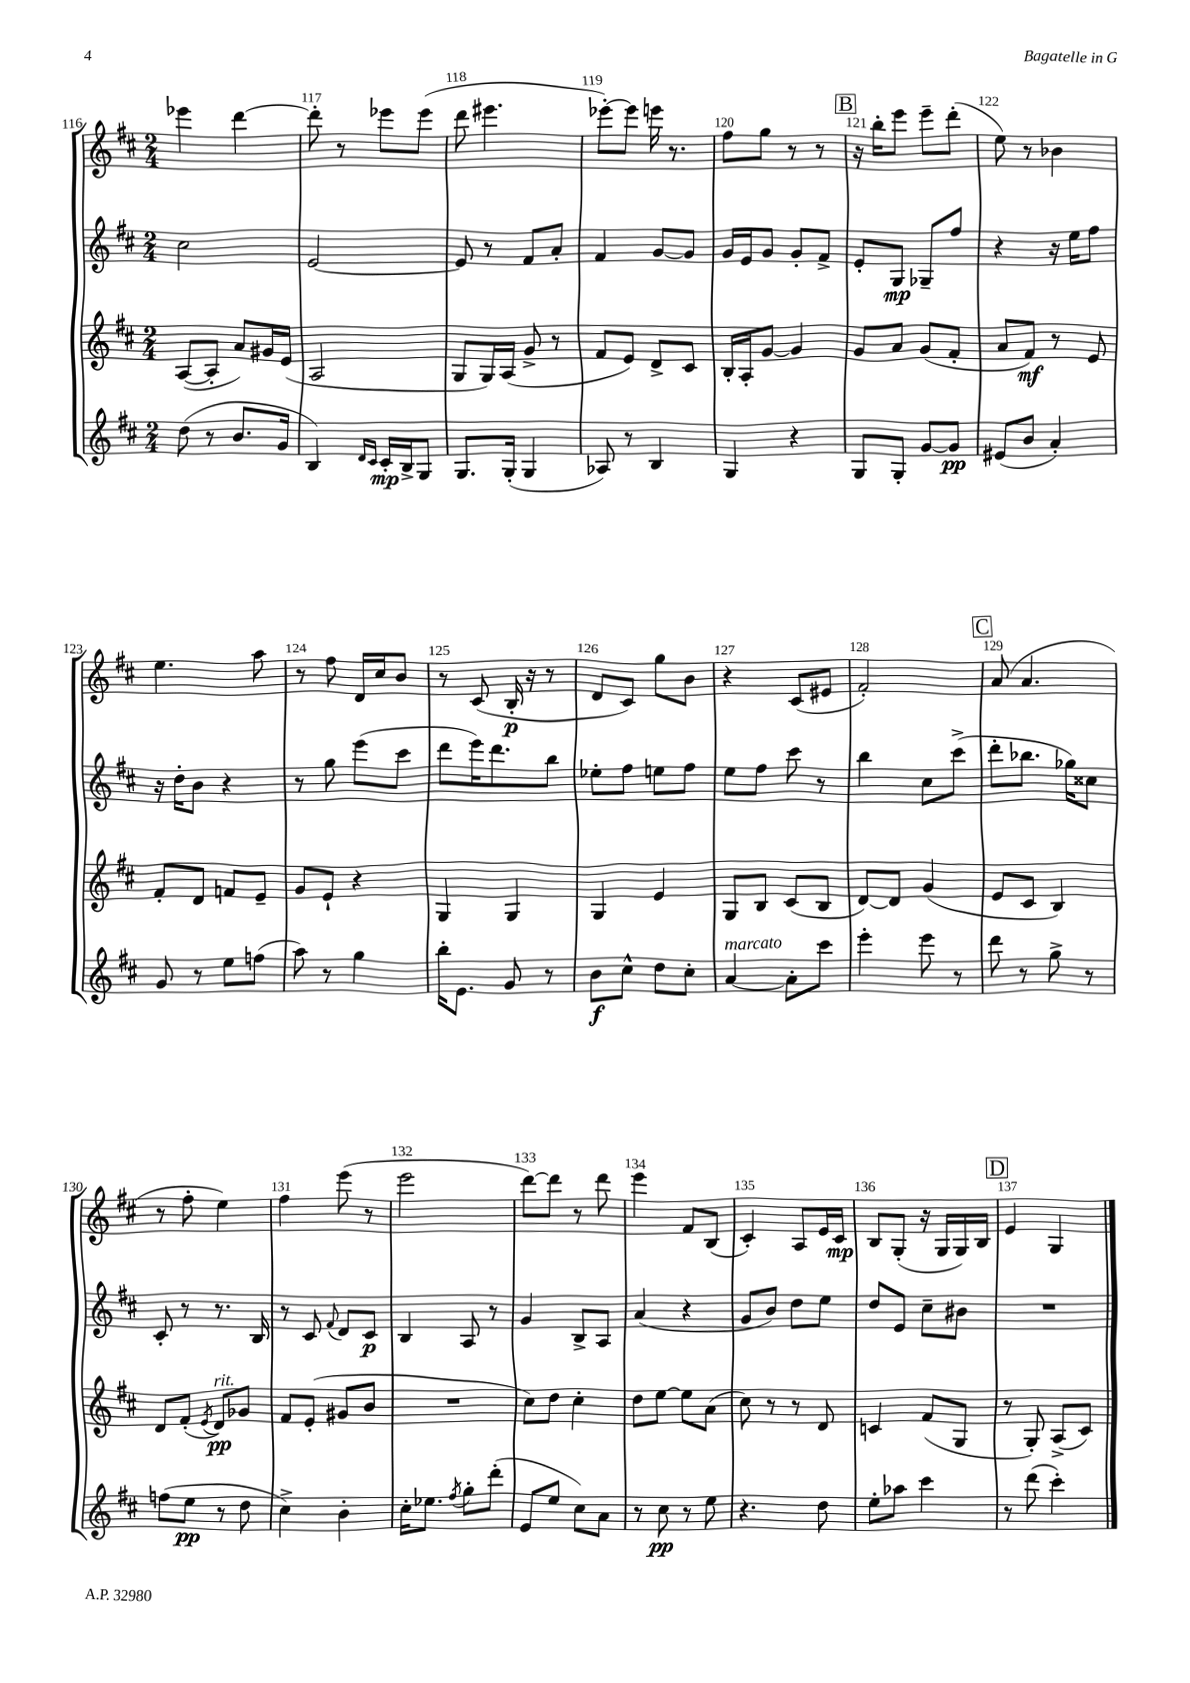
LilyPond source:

<<
\new StaffGroup <<
\new Staff = "s0" {
    \clef treble \key d \major \numericTimeSignature \time 2/4
    ees'''4 d'''4~ |
    d'''8-. r8 ees'''8 ees'''8( |
    d'''8 eis'''4. |
    ees'''8~-.) ees'''8 e'''16 r8. |
    fis''8 g''8 r8 r8 |
    \mark \markup { \box "B" } r16 b''16-. e'''8 e'''8-- d'''8-.( |
    e''8) r8 bes'4 |
    e''4. a''8 |
    r8 fis''8 d'16 cis''16 b'8 |
    r8 cis'8( b16-.\p r16 r8 |
    d'8 cis'8) g''8 b'8 |
    r4 cis'8( eis'8 |
    fis'2-.) |
    \mark \markup { \box "C" } a'8( a'4. |
    r8 fis''8-. e''4) |
    fis''4 e'''8( r8 |
    e'''2 |
    d'''8~) d'''8 r8 d'''8 |
    e'''4 fis'8 b8( |
    cis'4-.) a8 e'16 cis'16\mp |
    b8 g8-.( r16 g16 g16) b16 |
    \mark \markup { \box "D" } e'4 g4 \bar "|." |
}
\new Staff = "s1" {
    \clef treble \key d \major \numericTimeSignature \time 2/4
    cis''2 |
    e'2~ |
    e'8 r8 fis'8 a'8-. |
    fis'4 g'8~ g'8 |
    g'16 e'16 g'8 g'8-. fis'8-> |
    \mark \markup { \box "B" } e'8-. g8\mp ges8-- fis''8 |
    r4 r16 e''16 fis''8 |
    r16 d''16-. b'8 r4 |
    r8 g''8 e'''8( cis'''8 |
    d'''8 e'''16) d'''8. b''8 |
    ees''8-. fis''8 e''8 fis''8 |
    e''8 fis''8 cis'''8 r8 |
    b''4 cis''8 cis'''8->( |
    \mark \markup { \box "C" } d'''8-. bes''8. ges''16) cisis''8 |
    cis'8-. r8 r8. b16 |
    r8 cis'8 \appoggiatura { fis'8 } d'8 cis'8\p |
    b4 a8 r8 |
    g'4 b8-> a8 |
    a'4( r4 |
    g'8 b'8) d''8 e''8 |
    d''8 e'8 cis''8-- bis'8 |
    \mark \markup { \box "D" } R2 \bar "|." |
}
\new Staff = "s2" {
    \clef treble \key d \major \numericTimeSignature \time 2/4
    a8~( a8-. a'8) gis'16 e'16( |
    a2 |
    g8 g16) a16( g'8-> r8 |
    fis'8 e'8) d'8-> cis'8 |
    b16-. a16-. g'8~ g'4 |
    \mark \markup { \box "B" } g'8 a'8 g'8( fis'8-. |
    a'8 fis'8\mf) r8 e'8 |
    fis'8-. d'8 f'8 e'8-- |
    g'8 e'8-! r4 |
    g4 g4 |
    g4 e'4 |
    g8 b8 cis'8( b8 |
    d'8~) d'8 g'4( |
    \mark \markup { \box "C" } e'8 cis'8 b4) |
    d'8 fis'8-.( \acciaccatura { e'8 } d'8\pp^\markup { \italic "rit." }) ges'8 |
    fis'8 e'8-.( gis'8 b'8 |
    R2 |
    cis''8) d''8 cis''4-. |
    d''8 e''8~ e''8 a'8( |
    cis''8) r8 r8 d'8 |
    c'4 fis'8( g8 |
    \mark \markup { \box "D" } r8 g8-.) a8->( cis'8) \bar "|." |
}
\new Staff = "s3" {
    \clef treble \key d \major \numericTimeSignature \time 2/4
    d''8( r8 b'8. g'16 |
    b4) \grace { d'16 cis'16 } cis'16-.\mp b16-> g8 |
    g8. g16-.( g4 |
    aes8) r8 b4 |
    g4 r4 |
    \mark \markup { \box "B" } g8 g8-. g'8~ g'8\pp |
    eis'8( b'8 a'4-.) |
    g'8 r8 e''8 f''8( |
    a''8) r8 g''4 |
    b''16-. e'8. g'8 r8 |
    b'8\f cis''8-^ d''8 cis''8-. |
    a'4~^\markup { \italic "marcato" } a'8-. cis'''8 |
    e'''4-. e'''8 r8 |
    \mark \markup { \box "C" } d'''8 r8 g''8-> r8 |
    f''8( e''8\pp r8 d''8 |
    cis''4->) b'4-. |
    cis''16-. ees''8. \acciaccatura { fis''8 } g''8-. d'''8-.( |
    e'8 e''8 cis''8) a'8 |
    r8 cis''8\pp r8 e''8 |
    r4. d''8 |
    e''8-. aes''8 cis'''4 |
    \mark \markup { \box "D" } r8 d'''8( cis'''4-.) \bar "|." |
}
>>
>>
\layout { \context { \Score currentBarNumber = #116 \override BarNumber.break-visibility = ##(#f #t #t) barNumberVisibility = #all-bar-numbers-visible } }
